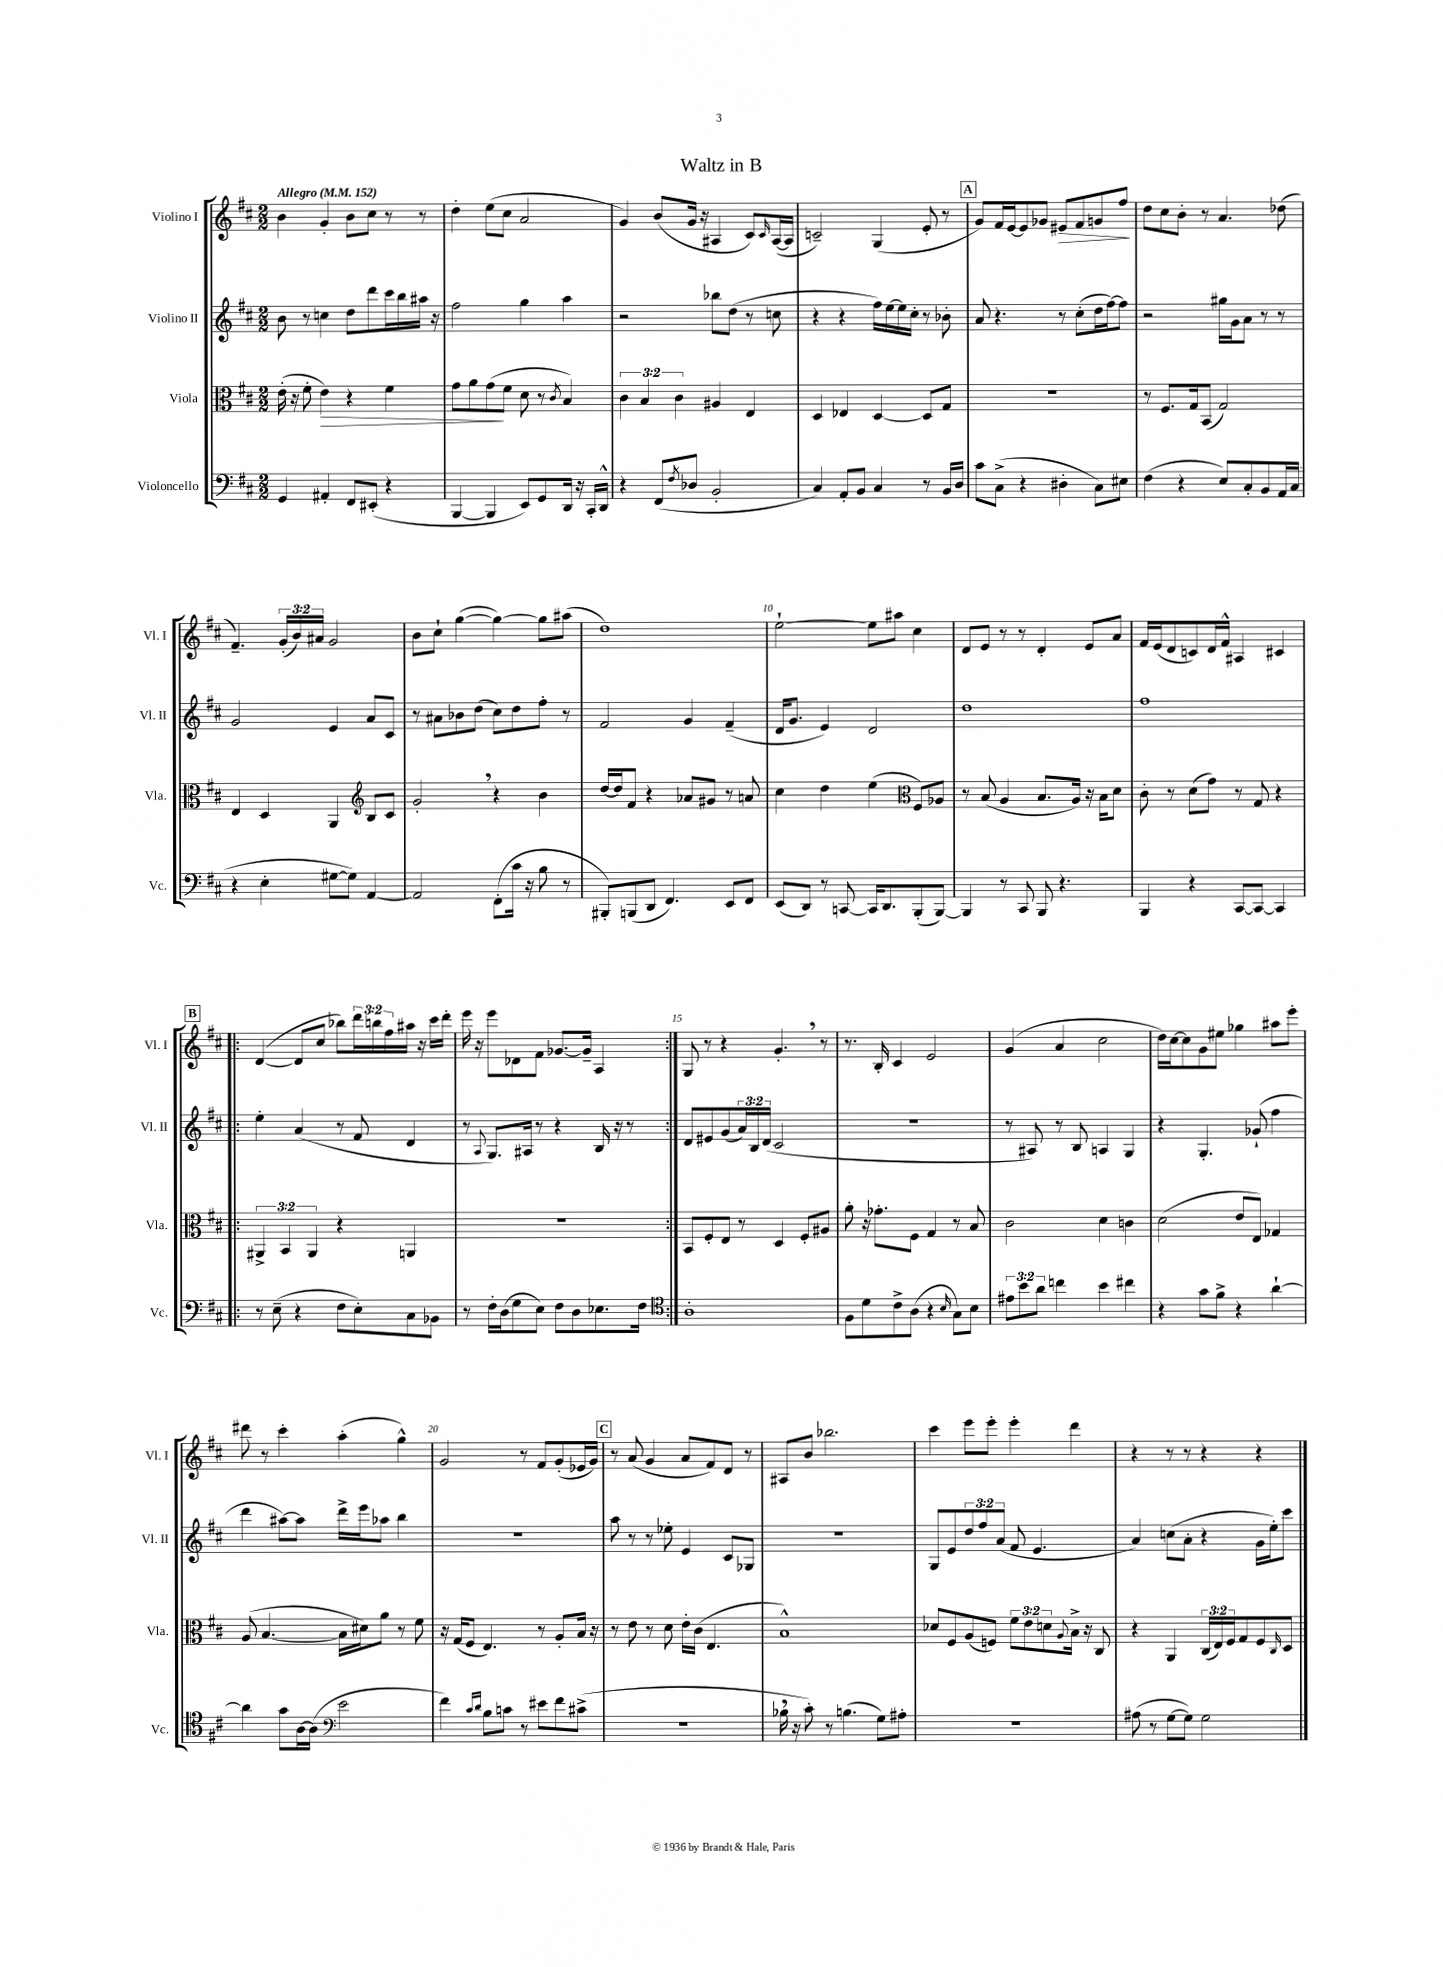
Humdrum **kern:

**kern	**kern	**dynam	**kern	**kern	**dynam
*part4	*part3	*part3	*part2	*part1	*part1
*staff4	*staff3	*staff3	*staff2	*staff1	*staff1
*I"Violoncello	*I"Viola	*	*I"Violino II	*I"Violino I	*
*I'Vc.	*I'Vla.	*	*I'Vl. II	*I'Vl. I	*
*clefF4	*clefC3	*	*clefG2	*clefG2	*
*k[f#c#]	*k[f#c#]	*	*k[f#c#]	*k[f#c#]	*
*M2/2	*M2/2	*	*M2/2	*M2/2	*
*MM152	*MM152	*	*MM152	*MM152	*
=1	=1	=1	=1	=1	=1
!	!	!	!	!LO:TX:a:B:t=Allegro	!
4GG/	(16e'\	.	8b\	4b\	.
.	16r	.	.	.	.
.	8f#'\	.	8r	.	.
!	!	!LO:HP:b	!	!	!
4AA#X'/	4e\)	>	4ccn\	4g'/	.
8FF#/L	4r	.	8dd\L	8b\L	.
(8EE#X'/J	.	.	8ddd\	8cc#\J	.
4r	4f#\	.	16ccc#\L	8r	.
.	.	.	16bb\	.	.
.	.	.	16aa#X\JJ	8r	.
.	.	.	16r	.	.
=2	=2	=2	=2	=2	=2
[4BBB/	8g\L	.	2ff#\	4dd'\	.
.	8a\	.	.	.	.
4BBB/]	(8g\	.	.	(8ee\L	.
.	8f#\J	]	.	8cc#\J	.
8EE/L)	8d\	.	4gg\	2a/	.
8GG/	8r	.	.	.	.
.	8qc#/	.	.	.	.
16DD/Jk	4B/)	.	4aa\	.	.
16r	.	.	.	.	.
16CC#'/LL	.	.	.	.	.
16DD^^/JJ	.	.	.	.	.
=3	=3	=3	=3	=3	=3
4r	6c#\	.	2r	4g/)	.
.	6B/	.	.	.	.
(8FF#/L	.	.	.	(8b/L	.
.	6c#\	.	.	.	.
8qF#/	.	.	.	.	.
8D-X/J	.	.	.	16g/Jk	.
.	.	.	.	16r	.
2BB'/	4A#X/	.	8bb-X\L	4A#X/	.
.	.	.	(8dd\J	.	.
.	4E/	.	8r	8c#/L)	.
.	.	.	.	16qqc#/	.
.	.	.	8ccn\	([16A#/L	.
.	.	.	.	16A#/JJ]	.
=4	=4	=4	=4	=4	=4
4C#/)	4D/	.	4r	2cn~/)	.
8AA'/L	4E-X/	.	4r	.	.
8BB/J	.	.	.	.	.
4C#/	[4D/	.	16ff#\LL)	(4G/	.
.	.	.	[16ee\	.	.
.	.	.	16ee\]	.	.
.	.	.	16cc#'\JJ	.	.
8r	8D/L]	.	8r	8e'/	.
16BB/LL	8G/J	.	8b-X'\	8r	.
16D/JJ	.	.	.	.	.
!!LO:REH:place=s1:t=A
=5	=5	=5	=5	=5	=5
8c#\L	1r	.	8a/	8g/L)	.
(8C#^\J	.	.	4.r	16f#/L	.
.	.	.	.	[16e/J	.
4r	.	.	.	8e/]	.
.	.	.	.	8g-X/J	.
!	!	!	!	!	!LO:HP:b
4D#X'\	.	.	8r	8e#X/L	>
.	.	.	(8cc#'\L	8f#/	.
8C#\L)	.	.	16dd\L	8gn/	.
.	.	.	[16ff#\J)	.	.
8E#X\J	.	.	8ff#\J]	8ff#/J	.
.	.	.	.	.	]
=6	=6	=6	=6	=6	=6
(4F#\	8r	.	2r	8dd\L	.
.	8.F#/L	.	.	8cc#\	.
4r	.	.	.	8b'\J	.
.	16G/k	.	.	.	.
.	(8BB/J	.	.	8r	.
8E/L)	2G/)	.	16gg#X\LL	4.a/	.
.	.	.	16g\J	.	.
8C#'/	.	.	8a\J	.	.
8BB/	.	.	8r	.	.
16AA/L	.	.	8r	(8dd-X\	.
(16C#/JJ	.	.	.	.	.
!!LO:LB:g=z
=7	=7	=7	=7	=7	=7
4r	4E/	.	2g/	4.f#~/)	.
4E'\	4D/	.	.	.	.
.	.	.	.	(24g'/LL	.
.	.	.	.	24b/)	.
.	.	.	.	24a#X/JJ	.
[8G#X\L	4AA/	.	4e/	2g/	.
8G#\J])	.	.	.	.	.
*	*clefG2	*	*	*	*
[4AA/	8B/L	.	8a/L	.	.
.	8c#/J	.	8c#/J	.	.
=8	=8	=8	=8	=8	=8
2AA/]	2g',/	.	8r	8b\L	.
.	.	.	8a#X\L	8cc#`\J	.
.	.	.	8b-X\	([4gg\	.
.	.	.	(8dd\J	.	.
(8FF#'\L	4r	.	8cc#\L)	4gg\_)	.
16c#\Jk	.	.	8dd\	.	.
16r	.	.	.	.	.
8B\	4b\	.	8ff#'\J	8gg\L]	.
8r	.	.	8r	(8aa#X\J	.
=9	=9	=9	=9	=9	=9
8BBB#X'/L)	[16dd/LL	.	2f#/	1dd)	.
.	16dd/J]	.	.	.	.
(8BBBn/	8f#/J	.	.	.	.
8DD/J	4r	.	.	.	.
4.FF#/)	.	.	.	.	.
.	8a-X/L	.	4g/	.	.
.	8g#X/J	.	.	.	.
8EE/L	8r	.	(4f#~/	.	.
8FF#/J	8an/	.	.	.	.
=10	=10	=10	=10	=10	=10
(8EE/L	4cc#\	.	16d/KL	[2ee`\	.
.	.	.	8.g/J	.	.
8DD/J)	.	.	.	.	.
8r	4dd\	.	4e/)	.	.
[8CCn/	.	.	.	.	.
16CC/KL]	(4ee\	.	2d/	8ee\L]	.
8.DD/	.	.	.	.	.
.	.	.	.	8aa#X\J	.
*	*clefC3	*	*	*	*
(8BBB'/	8F#/L)	.	.	4cc#\	.
[8BBB/J)	8A-X/J	.	.	.	.
=11	=11	=11	=11	=11	=11
4BBB/]	8r	.	1dd	8d/L	.
.	(8B/	.	.	8e/J	.
8r	4A/	.	.	8r	.
8CC#/	.	.	.	8r	.
8BBB/	8.B/L	.	.	4d'/	.
4.r	.	.	.	.	.
.	16A/Jk)	.	.	.	.
.	16r	.	.	8e/L	.
.	16B\KL	.	.	.	.
.	8d\J	.	.	8a/J	.
=12	=12	=12	=12	=12	=12
4BBB/	8c#'\	.	1ff#	16f#/LL	.
.	.	.	.	(16e/J	.
.	8r	.	.	8d/	.
4r	(8d\L	.	.	8cn/)	.
.	8g\J)	.	.	16d/L	.
.	.	.	.	16f#^^/JJ	.
[8CC#/L	8r	.	.	4A#X/	.
8CC#/J_	8G/	.	.	.	.
4CC#/]	4r	.	.	4c#X/	.
!!LO:LB:g=z
!!LO:REH:place=s1:t=B
=13!|:	=13!|:	=13!|:	=13!|:	=13!|:	=13!|:
8r	6AA#X^/	.	4ee'\	([4d/	.
(8E~\	.	.	.	.	.
.	6BB/	.	.	.	.
4r	.	.	(4a/	8d/L]	.
.	6AA#/	.	.	.	.
.	.	.	.	8cc#/J	.
8F#\L	4r	.	8r	8bb-X\L)	.
8E'\)	.	.	8f#/	24ddd\L	.
.	.	.	.	24bbn\	.
.	.	.	.	24ff#\	.
8C#\	4AAn/	.	4d/	16aa#X\JJ	.
.	.	.	.	16r	.
8BB-X\J	.	.	.	16ccc#\LL	.
.	.	.	.	16ddd'\JJ	.
=14	=14	=14	=14	=14	=14
8r	1r	.	8r	16eee\	.
.	.	.	.	16r	.
.	.	.	8qqA/	.	.
16F#'\LL	.	.	8.G/L)	8eee\L	.
(16D\J	.	.	.	.	.
8G\	.	.	.	8d-X\	.
.	.	.	16A#X/Jk	.	.
8E\J)	.	.	8r	8f#\J	.
8F#\L	.	.	4r	[8.g-X/L	.
8D\	.	.	.	.	.
.	.	.	.	16g-~/Jk]	.
8.E-X\	.	.	16B/	4A/	.
.	.	.	16r	.	.
.	.	.	8r	.	.
16F#\Jk	.	.	.	.	.
=15:|!	=15:|!	=15:|!	=15:|!	=15:|!	=15:|!
*clefC4	*	*	*	*	*
1A'	8BB/L	.	8d/L	8G/	.
.	8F#'/	.	8e#X/	8r	.
.	8E/J	.	(8g/	4r	.
.	8r	.	24a/L)	.	.
.	.	.	24B/	.	.
.	.	.	(24d/JJ	.	.
.	4D/	.	2c#/	4.g',/	.
.	8F#'/L	.	.	.	.
.	8A#X/J	.	.	8r	.
=16	=16	=16	=16	=16	=16
8F#\L	8a'\	.	1r	8.r	.
8d\	16r	.	.	.	.
.	8.g-X'\L	.	.	16B'/	.
8c#^\	.	.	.	4c#/	.
(8A\J	8F#\J	.	.	.	.
4r	4G/	.	.	2e/	.
16qqB/	.	.	.	.	.
8G\L)	8r	.	.	.	.
8B\J	8B/	.	.	.	.
=17	=17	=17	=17	=17	=17
12e#X\L	2c#\	.	8r	(4g/	.
12b\	.	.	.	.	.
.	.	.	8A#X/)	.	.
12a\J	.	.	.	.	.
4ccn\	.	.	8r	4a/	.
.	.	.	8B/	.	.
4b\	4d\	.	4An/	2cc#\	.
4cc#X\	4cn\	.	4G/	.	.
=18	=18	=18	=18	=18	=18
4r	(2d\	.	4r	16dd\LL)	.
.	.	.	.	[16cc#\J	.
.	.	.	.	8cc#\]	.
8g\L	.	.	4.G'/	8g\	.
8f#^\J	.	.	.	8ee#X\J	.
4r	8e/L	.	.	4gg-X\	.
.	8E/J)	.	(8g-X`/	.	.
[4a`\	4G-X/	.	4ff#\	8aa#X\L	.
.	.	.	.	8eee'\J	.
!!LO:LB:g=z
=19	=19	=19	=19	=19	=19
4a\]	(8A/	.	4ddd\	8ddd#X\	.
.	[4.B/	.	.	8r	.
8g\L	.	.	[8aa#X\L)	4ccc#'\	.
[16A\L	.	.	8aa#\J]	.	.
(16A\JJ]	.	.	.	.	.
*clefF4	*	*	*	*	*
2e\	16B\LL]	.	16ddd^\LL	(4aa'\	.
.	16d#X\J)	.	16eee\J	.	.
.	8a\J	.	8aa-X\J	.	.
.	8r	.	4bb\	4gg^^\)	.
.	8f#\	.	.	.	.
=20	=20	=20	=20	=20	=20
4f#\)	16r	.	1r	2g/	.
.	(16G/KL	.	.	.	.
.	8F#/J	.	.	.	.
16qqc#/LL	.	.	.	.	.
16qqd/JJ	.	.	.	.	.
8B\L	4.E/)	.	.	.	.
8cn\J	.	.	.	.	.
8r	.	.	.	8r	.
8e#X\L	8r	.	.	8f#/L	.
8f#\	8A'/L	.	.	(8g'/	.
(8c#X^\J	16B/Jk	.	.	16e-X/L	.
.	16r	.	.	16g/JJ)	.
!!LO:REH:place=s1:t=C
=21	=21	=21	=21	=21	=21
1r	8r	.	8aa\	8r	.
.	8e\	.	8r	(8a/	.
.	8r	.	8r	4g/	.
.	8d\	.	8ee-X'\	.	.
.	16e'\LL	.	4e/	8a/L	.
.	(16c#\JJ	.	.	.	.
.	4.E/	.	.	8f#/)	.
.	.	.	8c#/L	8d/J	.
.	.	.	8G-X/J	8r	.
=22	=22	=22	=22	=22	=22
16B-X,\	1B^^)	.	1r	8A#X/L	.
16r	.	.	.	.	.
8c#'\)	.	.	.	8b/J	.
8r	.	.	.	2.bb-X\	.
(4.Bn\	.	.	.	.	.
8G\L)	.	.	.	.	.
8A#X'\J	.	.	.	.	.
=23	=23	=23	=23	=23	=23
1r	8d-X/L	.	8G/L	4ccc#\	.
.	8F#/	.	8e/	.	.
.	(8A/	.	12dd/	8eee\L	.
.	.	.	12ff#/	.	.
.	8Fn/J)	.	.	8eee'\J	.
.	.	.	(12a/J	.	.
.	12f#\L	.	8f#/	4eee'\	.
.	12e\	.	.	.	.
.	.	.	4.e/	.	.
.	12dn\	.	.	.	.
.	8qqA/	.	.	.	.
.	16B^\Jk	.	.	4ddd\	.
.	16r	.	.	.	.
.	8C#/	.	.	.	.
=24	=24	=24	=24	=24	=24
(8A#X\	4r	.	4a/)	4r	.
8r	.	.	.	.	.
[8G\L	4AA/	.	(8ccn\L	8r	.
8G\J])	.	.	8a'\J	8r	.
2G\	(24C#/LL	.	4r	4r	.
.	24E/)	.	.	.	.
.	24F#/J	.	.	.	.
.	8G/	.	.	.	.
.	8F#/	.	16g\LL	4r	.
.	.	.	16ee'\J)	.	.
.	16qqC#/	.	.	.	.
.	8D/J	.	8ccc#\J	.	.
==	==	==	==	==	==
*-	*-	*-	*-	*-	*-
